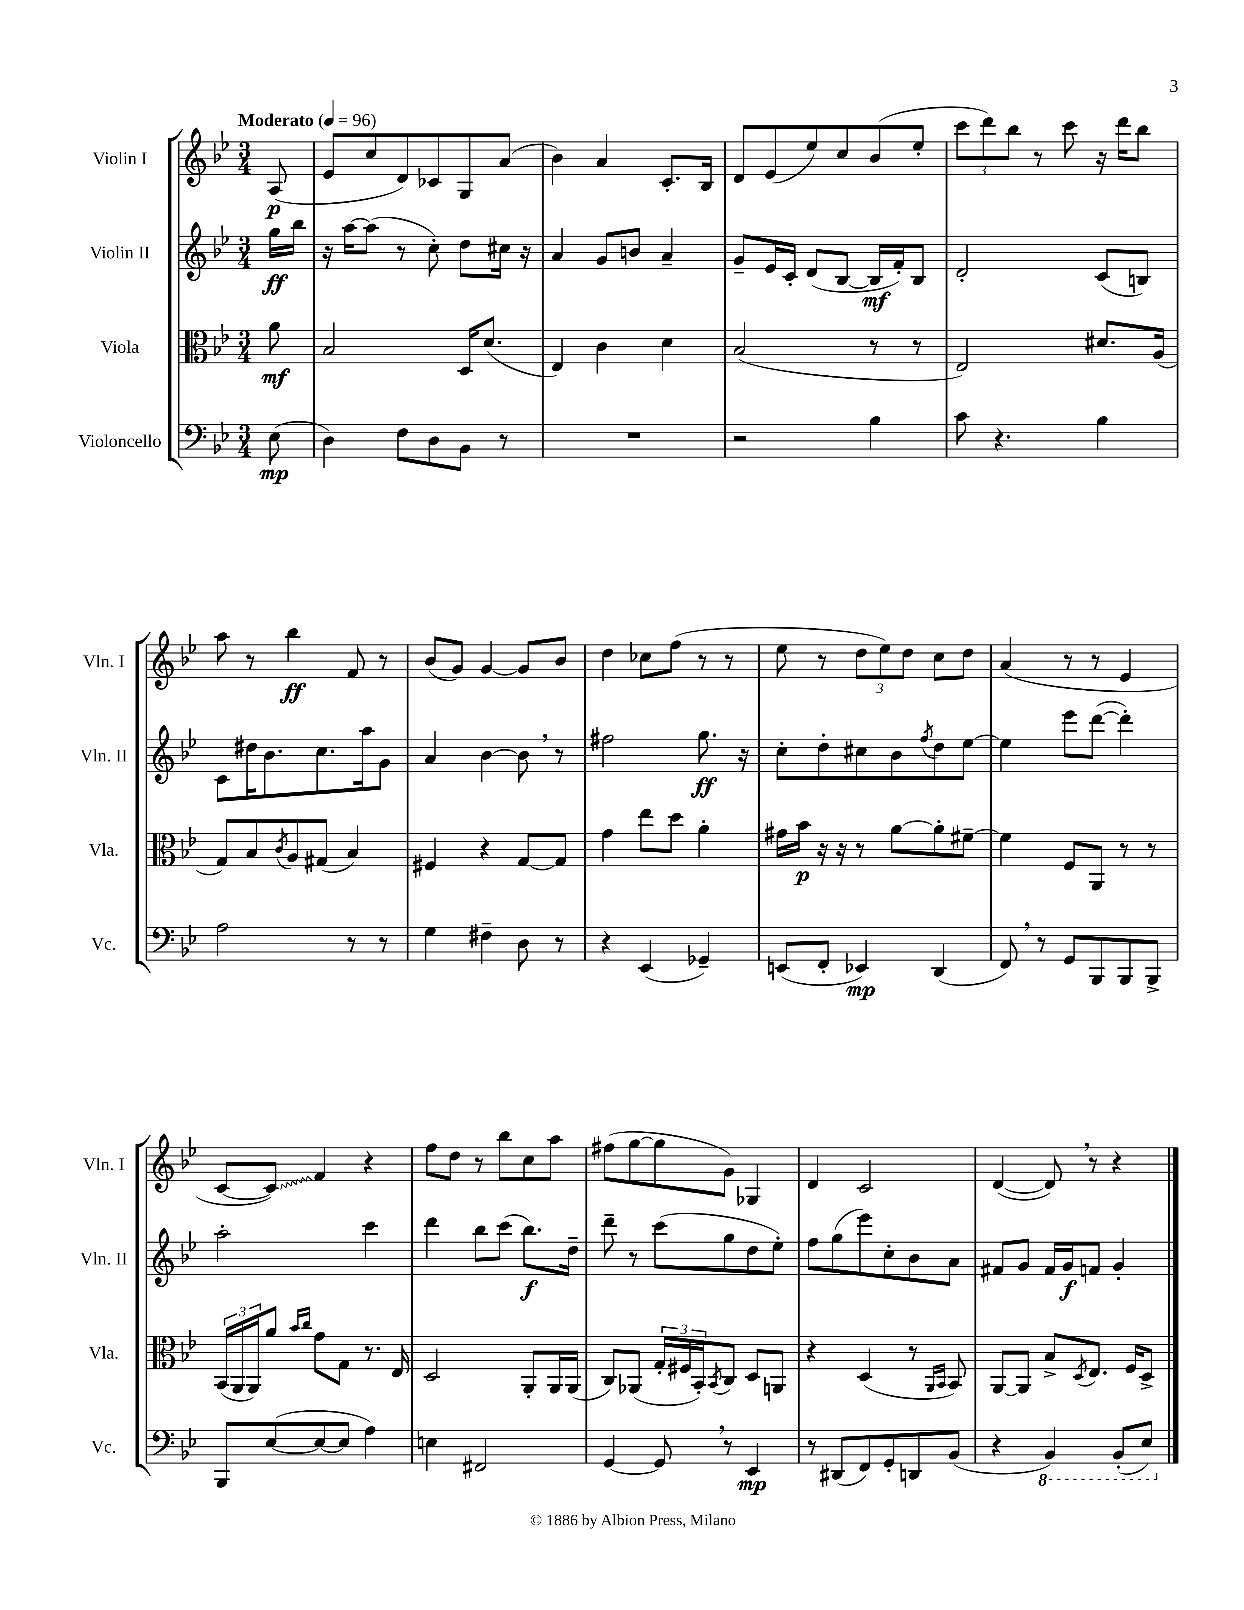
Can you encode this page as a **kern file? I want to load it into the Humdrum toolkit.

**kern	**kern	**kern	**kern
*staff4	*staff3	*staff2	*staff1
*clefF4	*clefC3	*clefG2	*clefG2
*k[b-e-]	*k[b-e-]	*k[b-e-]	*k[b-e-]
*M3/4	*M3/4	*M3/4	*M3/4
*MM96	*MM96	*MM96	*MM96
(8E-	8a	16gg	(8A
.	.	16bb-	.
=	=	=	=
4D)	2B-	16r	8e-
.	.	[16aa	.
.	.	(8aa]	8cc
8F	.	8r	8d)
8D	.	8cc')	8c-
8BB-	16D	8dd	8G
.	(8.d	.	.
8r	.	16cc#	(8a
.	.	16r	.
=	=	=	=
2.r	4E-)	4a	4b-)
.	4c	8g	4a
.	.	8b	.
.	4d	4a~	8.c'
.	.	.	16B-
=	=	=	=
2r	(2B-	8g~	8d
.	.	16e-	(8e-
.	.	16c'	.
.	.	(8d	8ee-)
.	.	[8B-	8cc
4B-	8r	16B-]	(8b-
.	.	16f')	.
.	8r	8B-	8ee-'
=	=	=	=
8c	2E-)	2d'	12ccc
.	.	.	12ddd)
4.r	.	.	.
.	.	.	12bb-
.	.	.	8r
.	.	.	8ccc
4B-	8.d#	(8c	16r
.	.	.	16ddd
.	.	8B)	8bb-
.	(16A	.	.
=	=	=	=
2A	8G)	8c	8aa
.	8B-	16dd#	8r
.	.	8.b-	.
.	8qc	.	.
.	8A	.	4bb-
.	(8G#	8.cc	.
8r	4B-)	.	8f
.	.	16aa	.
8r	.	8g	8r
=	=	=	=
4G	4F#	4a	(8b-
.	.	.	8g)
4F#~	4r	[4b-	[4g
8D	[8G	8b-]	8g]
8r	8G]	8r	8b-
=	=	=	=
4r	4g	2ff#	4dd
(4EE-	8ee-	.	8cc-
.	8dd	.	(8ff
4GG-~)	4a'	8.gg	8r
.	.	.	8r
.	.	16r	.
=	=	=	=
(8EE	16g#	8cc'	8ee-
.	16b-	.	.
8FF'	16r	8dd'	8r
.	16r	.	.
4EE-)	8r	8cc#	12dd
.	.	.	12ee-)
.	[8a	8b-	.
.	.	.	12dd
.	.	8qff	.
(4DD	8a']	8dd	8cc
.	[8f#~	[8ee-	8dd
=	=	=	=
8FF)	4f#]	4ee-]	(4a
8r	.	.	.
8GG	8F	8eee-	8r
8BBB-	8AA	([8ddd	8r
8BBB-	8r	4ddd'])	4e-
8BBB-^	8r	.	.
=	=	=	=
8BBB-	(24BB-	2aa'	[8c
.	24AA	.	.
.	24AA)	.	.
([8E-	8a	.	8c])
.	16qqb-	.	.
.	16qqcc	.	.
8E-_	8g	.	4f
8E-]	8G	.	.
4A)	8.r	4ccc	4r
.	16E-	.	.
=	=	=	=
4E	2D	4ddd	8ff
.	.	.	8dd
2FF#	.	8bb-	8r
.	.	(8ccc	8bb-
.	8AA'	8.bb-)	8cc
.	16AA	.	8aa
.	(16AA	16dd~	.
=	=	=	=
[4GG	8C)	8ddd~	(8ff#
.	(8AA-	8r	[8gg
8GG]	24G'	(8ccc	8gg]
.	24F#	.	.
.	24BB-')	.	.
.	8qBB-	.	.
8r	8C	8gg	8g)
4EE-	8D	8dd	4G-
.	8AA	8ee-')	.
=	=	=	=
8r	4r	8ff	4d
(8DD#	.	(8gg	.
8FF)	(4D	8eee-)	2c
8GG'	.	8cc'	.
8DD	8r	8b-	.
.	16qqAA	.	.
.	16qqBB-	.	.
(8BB-	8BB-)	8a	.
=	=	=	=
4r	[8AA	8f#	([4d
.	8AA]	8g	.
4BBB-)	8B-^	16f#	8d])
.	.	16g	.
.	8qD	.	.
.	8.E-	8f	8r
(8BBB-'	.	4g'	4r
.	16F	.	.
8EE-)	8D^	.	.
==	==	==	==
*-	*-	*-	*-
